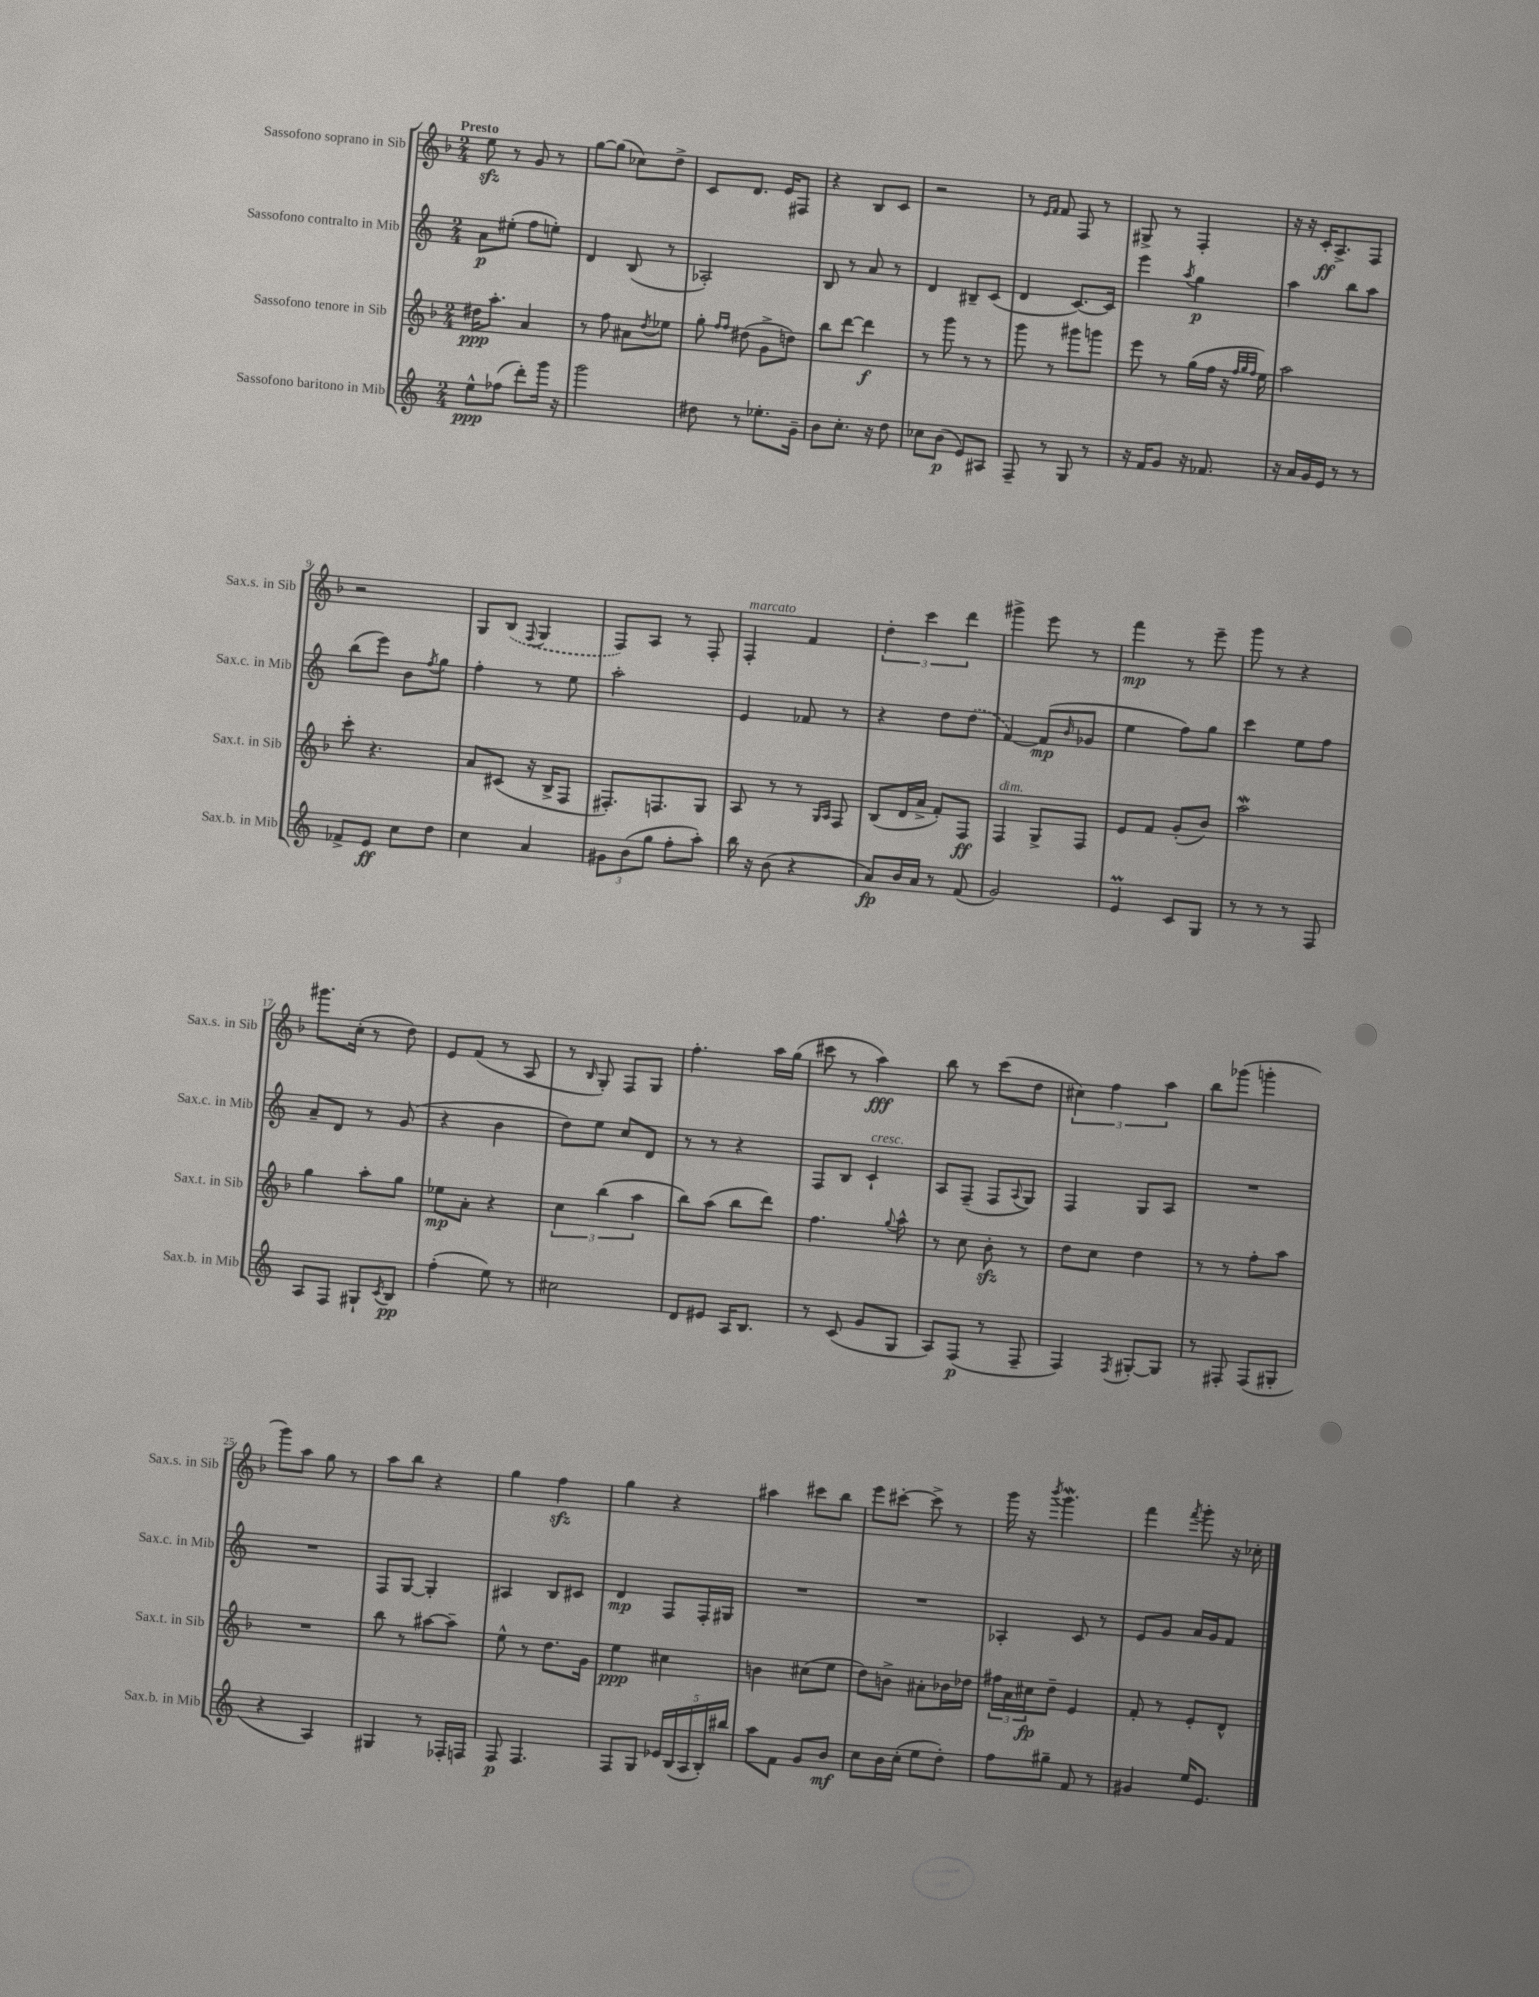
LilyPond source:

<<
\new StaffGroup <<
\new Staff = "s0" \with { instrumentName = "Sassofono soprano in Sib" shortInstrumentName = "Sax.s. in Sib" } {
    \clef treble \key f \major \numericTimeSignature \time 2/4 \tempo "Presto"
    e''8\sfz r8 g'8 r8 |
    g''8~ g''8( ces''8) d''8-> |
    c'8 d'8. e'16 fis8 |
    r4 bes8 c'8 |
    r2 |
    r8 \grace { e'16 f'16 } f'8 f8 r8 |
    gis8-> r8 f4-. |
    r16 r16 c'16-.\ff a8.-> f8 |
    r2 |
    g8 \once \slurDashed bes8( \appoggiatura { f8 } g4 |
    f8) a8 r8 f8-. |
    f4-.^\markup { \italic "marcato" } f'4 |
    \tuplet 3/2 { d''4-. c'''4 d'''4 } |
    gis'''4-> e'''8 r8 |
    f'''4\mp r8 e'''8-- |
    g'''8 r8 r4 |
    gis'''8. c''16-.( r8 d''8) |
    e'8 f'8( r8 a8 |
    r8 \grace { bes16 } g8-.) f8 g8 |
    f''4.-. a''16 g''16( |
    cis'''8 r8 a''4\fff) |
    bes''8 r8 c'''8( d''8 |
    \tuplet 3/2 { cis''4) f''4 a''4 } |
    bes''8 ges'''8( g'''4-. |
    g'''8) a''8 g''8 r8 |
    a''8 bes''8 r4 |
    g''4 f''4\sfz |
    g''4 r4 |
    ais''4 cis'''8 bes''8 |
    e'''8 cis'''8~-. cis'''8-> r8 |
    g'''16 r16 \acciaccatura { bes'''8 } g'''4.\mordent |
    f'''4 \acciaccatura { f'''8 } g'''8-. r16 ces''16-. \bar "|." |
}
\new Staff = "s1" \with { instrumentName = "Sassofono contralto in Mib" shortInstrumentName = "Sax.c. in Mib" } {
    \clef treble \key c \major \numericTimeSignature \time 2/4
    a'8\p eis''8-.( f''8 e''8-.) |
    d'4 b8( r8 |
    aes2-.) |
    b8 r8 a'8 r8 |
    d'4 bis8-- c'8( |
    d'4 c'8.~) c'16 |
    e'''4 \acciaccatura { a''8 } g''4\p |
    a''4 b''8 a''8 |
    b''8( e'''8) b'8 \acciaccatura { f''8 } g''8 |
    f''4-. r8 e''8 |
    a''2-. |
    e'4 fes'8 r8 |
    r4 d''8 \once \slurDashed d''8( |
    f'4~) f'8\mp( \grace { b'16 } ges'8 |
    e''4 f''8) g''8 |
    c'''4 e''8 f''8 |
    a'8-- d'8 r8 g'8( |
    r4 b'4 |
    d''8) e''8 c''8 d'8 |
    r8 r8 r4 |
    f8 b8 c'4-!^\markup { \italic "cresc." } |
    a8 f8--( f8 \appoggiatura { a8 } g8) |
    f4 g8 a8 |
    R2 |
    R2 |
    f8 g8~ g4-. |
    ais4 b8 cis'8 |
    d'4\mp f8 f16-. gis16 |
    R2 |
    R2 |
    aes4-. c'8 r8 |
    e'8 g'8 a'16 g'16 f'8 \bar "|." |
}
\new Staff = "s2" \with { instrumentName = "Sassofono tenore in Sib" shortInstrumentName = "Sax.t. in Sib" } {
    \clef treble \key f \major \numericTimeSignature \time 2/4
    dis''16\ppp a''8.-. a'4 |
    r8 f''8 ais'8 \acciaccatura { d''8 } ees''8 |
    g''8-. \grace { f''16 f''16 } dis''8( g'8-> d''8) |
    bes''8 d'''8~ d'''4\f |
    r8 g'''8 r8 r8 |
    g'''8 r8 gis'''8 g'''8 |
    e'''8 r8 g''16( f''16 r16 \grace { f''32 g''32 f''32 } e''16) |
    a''2 |
    c'''8-. r4. |
    a'8 cis'8( r16 bes16-> f8 |
    fis8.-.) f8. g8 |
    a8 r8 r8 \grace { g16 a16 } f8 |
    bes8( d'16 a'16-> f'8-.) f8\ff |
    f4^\markup { \italic "dim." } g8-> f8 |
    e'8 f'8 g'8-.( bes'8) |
    a''2\mordent |
    g''4 a''8-. g''8 |
    ees''8\mp a'8-. r4 |
    \tuplet 3/2 { c''4 bes''4( a''4 } |
    bes''8) a''8( bes''8 d'''8) |
    f''4. \appoggiatura { g''8 } a''8-^ |
    r8 c''8 bes'8-.\sfz r8 |
    d''8 c''8 d''4 |
    r8 r8 f''8-. a''8 |
    R2 |
    bes''8 r8 ais''8~ ais''8-- |
    e''8-^ r8 d''8. g'16 |
    e''4\ppp cis''4 |
    b'4 cis''8( e''8 |
    d''8) b'8-> ais'8-. bes'16 des''16 |
    \tuplet 3/2 { fis''16 a'16 cis''16\fp } d''8-- e'4 |
    f'8-. r8 e'8-. d'8-^ \bar "|." |
}
\new Staff = "s3" \with { instrumentName = "Sassofono baritono in Mib" shortInstrumentName = "Sax.b. in Mib" } {
    \clef treble \key c \major \numericTimeSignature \time 2/4
    e''8-^\ppp fes''8( d'''8-.) g'''16 r16 |
    g'''2 |
    dis''8 r8 ees''8.-. g'16-- |
    b'8 c''8.-. r16 d''8 |
    ces''8 b'8\p( e'8) ais8 |
    f8-- r8 g8 r8 |
    r16 f'16 g'8 r16 fes'8. |
    r16 a'16 g'16 e'16 r8 r8 |
    fes'8-> e'8\ff c''8 d''8 |
    c''4 a'4 |
    \tuplet 3/2 { gis'8 b'8( g''8 } f''8-. a''8-.) |
    b''16 r16 b'8( r4 |
    a'8\fp) b'16 a'16 r8 f'8( |
    g'2) |
    e'4\prall c'8 g8 |
    r8 r8 r8 f8 |
    a8 f8 gis8-! \acciaccatura { c'8 } b8\pp |
    f''4-.( e''8) r8 |
    cis''2 |
    d'8 eis'8 a16 b8. |
    r8 c'8( g'8 g8 |
    a8) f8\p( r8 f8-- |
    f4) \acciaccatura { f8 } gis8~-. gis8 |
    r8 fis8-. fis8( gis8-. |
    r4 a4) |
    gis4 r8 fes16-. f16 |
    f8\p f4. |
    f8 g8 \tuplet 5/4 { ees'16 b16( a16 b16-.) bis''16 } |
    a''8 f'8 g'8 b'8\mf |
    c''8 b'16 c''16-.( e''8 d''8-.) |
    f''8 gis''8-- f'8 r8 |
    gis'4 e''16 e'8. \bar "|." |
}
>>
>>
